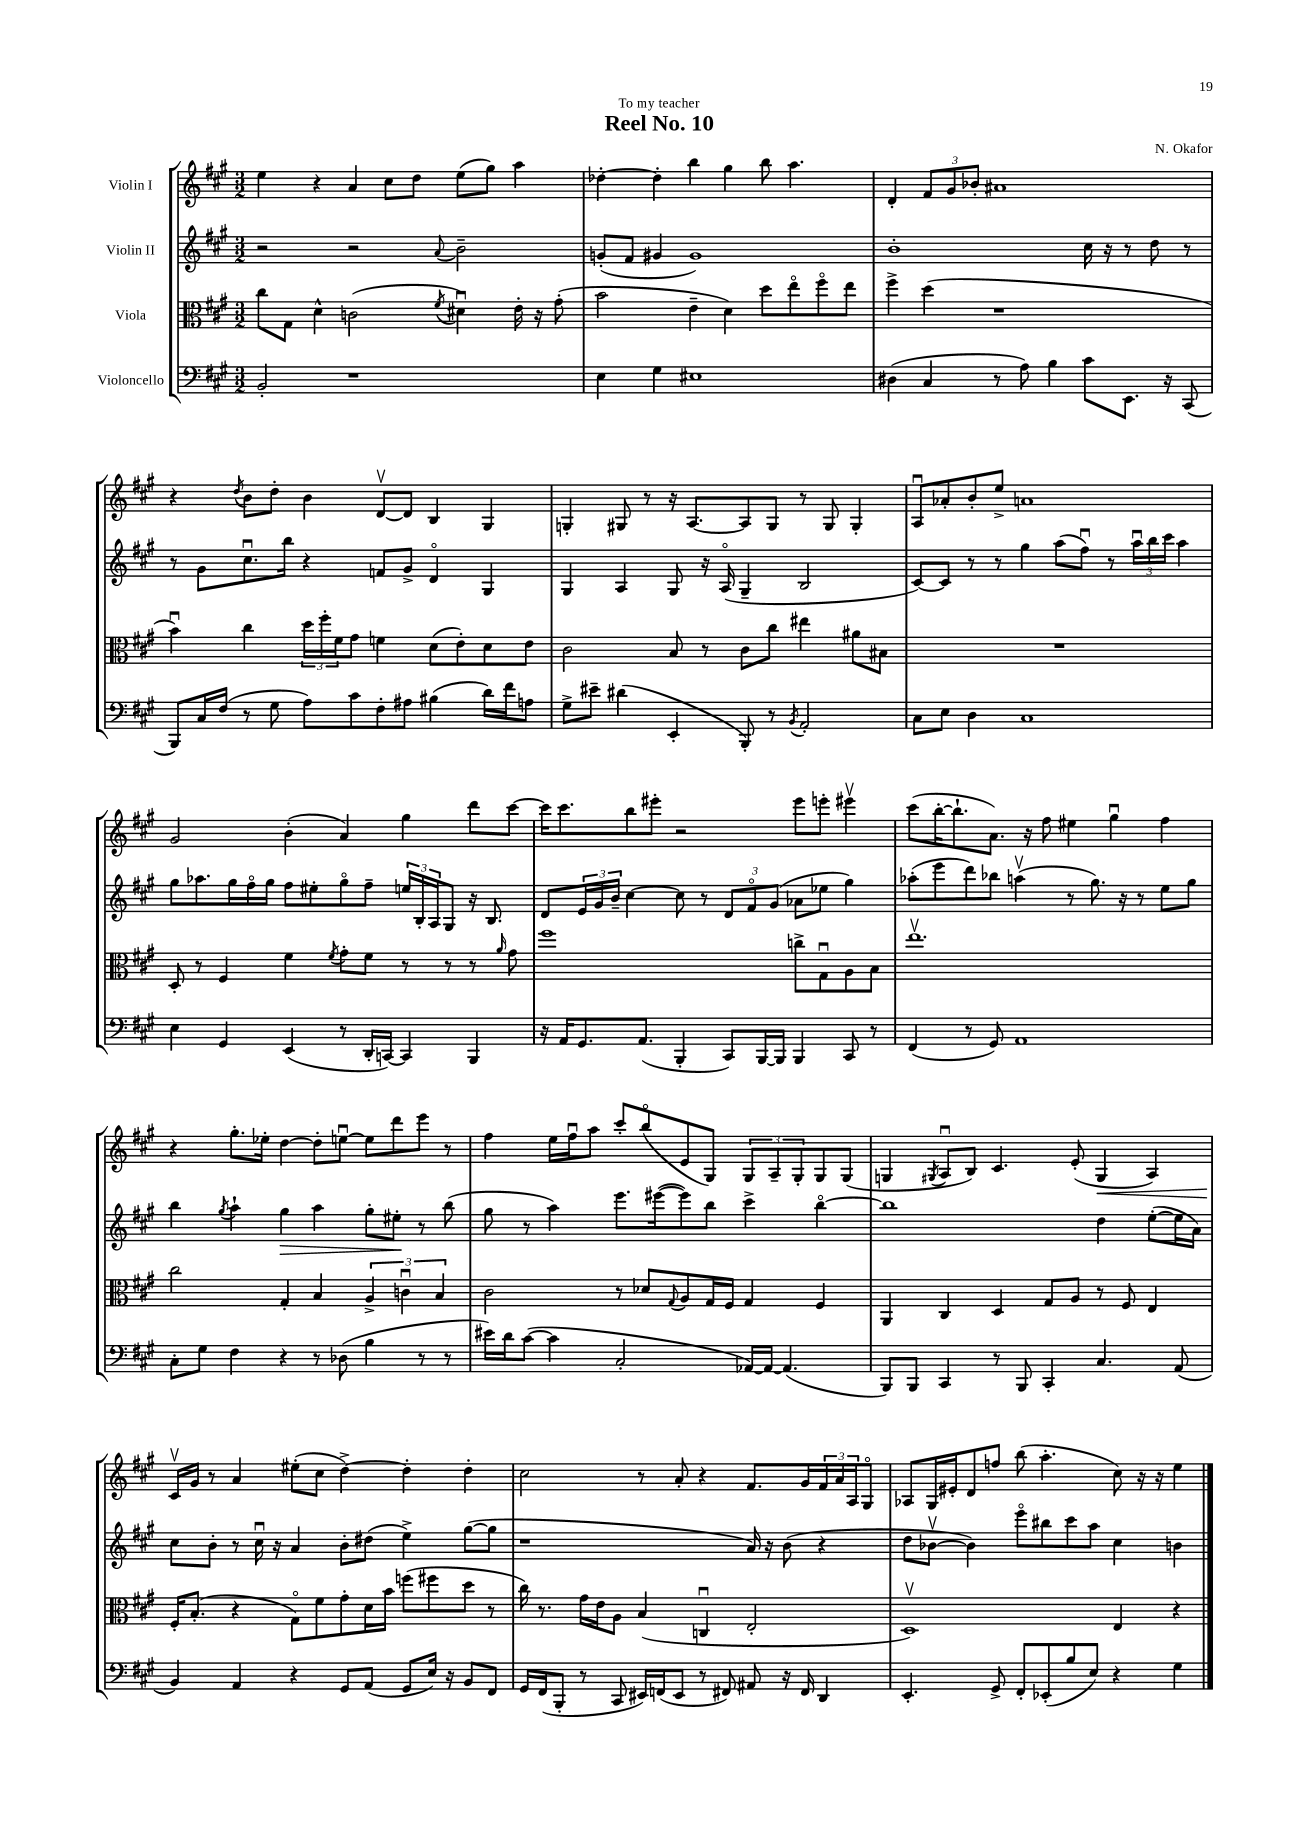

**kern	**kern	**kern	**kern
*staff4	*staff3	*staff2	*staff1
*clefF4	*clefC3	*clefG2	*clefG2
*k[f#c#g#]	*k[f#c#g#]	*k[f#c#g#]	*k[f#c#g#]
*M3/2	*M3/2	*M3/2	*M3/2
2BB'/	8cc#\L	2r	4ee\
.	8G#\J	.	.
.	4d^^\	.	4r
1r	(2c\	2r	4a/
.	.	.	8cc#\L
.	.	.	8dd\J
.	8qf#/	8qqa/	.
.	4d#u\)	2b~\	(8ee\L
.	.	.	8gg#\J)
.	16e'\	.	4aa\
.	16r	.	.
.	(8g#'\	.	.
=	=	=	=
4E\	2b\	(8g'/L	[4dd-'\
.	.	8f#/J	.
4G#\	.	4g#/	4dd-'\]
1E#	4e~\	1g#)	4bb\
.	4d\)	.	4gg#\
.	8dd\L	.	8bb\
.	8eeo\	.	4.aa\
.	8ff#o\	.	.
.	8ee\J	.	.
=	=	=	=
(4D#\	4ff#^\	1b'	4d'/
4C#/	(4dd\	.	12f#/L
.	.	.	12g#/
.	.	.	12b-'/J
8r	1r	.	1a#
8A\)	.	.	.
4B\	.	.	.
8c#\L	.	16cc#\	.
.	.	16r	.
8.EE\J	.	8r	.
.	.	8dd\	.
16r	.	.	.
(8CC#/	.	8r	.
=	=	=	=
8BBB/L)	4bu\)	8r	4r
16C#/L	.	8g#\L	.
(16F#/JJ	.	.	.
.	.	.	8qdd/
8r	4cc#\	8.cc#u\	8b\L
8G#\	.	.	8dd'\J
.	.	16bb\Jk	.
8A\L)	24dd\LL	4r	4b\
.	24ff#'\	.	.
.	24f#\J	.	.
8c#\	8g#\J	.	.
8F#'\	4f\	8f/L	[8dv/L
8A#\J	.	8g#^/J	8d/]J
(4B#\	(8d\L	4do/	4B/
.	8e'\)	.	.
16d\LL)	8d\	4G#/	4G#/
16f#\J	.	.	.
8A\J	8e\J	.	.
=	=	=	=
8G#^\L	2c#\	4G#/	4G'/
8e#~\J	.	.	.
(4d#\	.	4A/	8G#/
.	.	.	8r
4EE'/	8B/	8G#/	16r
.	.	.	[8.A/L
.	8r	16r	.
.	.	(16Ao/	.
8BBB'/)	8c#\L	4G#~/	8A/]
8r	8cc#\J	.	8G#/J
8qBB/	.	.	.
2AA'/	4ee#\	2B/	8r
.	.	.	8G#/
.	8a#\L	.	4G#'/
.	8B#\J	.	.
=	=	=	=
8C#\L	1.r	[8c#/L)	8Au/L
8E\J	.	8c#/]J	8a-'/
4D\	.	8r	8b'/
.	.	8r	8ee^/J
1C#	.	4gg#\	1a
.	.	(8aa\L	.
.	.	8ff#u\J)	.
.	.	8r	.
.	.	24aau\LL	.
.	.	24bb\	.
.	.	24ccc#\JJ	.
.	.	4aa\	.
=	=	=	=
4E\	8D'/	8gg#\L	2g#/
.	8r	8.aa-\	.
4GG#/	4F#/	.	.
.	.	16gg#\L	.
.	.	16ff#o\	.
.	.	16gg#\JJ	.
(4EE/	4f#\	8ff#\L	(4b'\
.	.	8ee#'\	.
.	8qf#/	.	.
8r	8g#'\L	8gg#o\	4a/)
16DD'/LL	8f#\J	8ff#~\J	.
[16CC/JJ)	.	.	.
4CC/]	8r	24ee/LL	4gg#\
.	.	24B'/	.
.	.	24A/J	.
.	8r	8G#/J	.
4BBB/	8r	16r	8ddd\L
.	.	8.B/	.
.	16qqa/	.	.
.	8g#\	.	[8ccc#\J
=	=	=	=
16r	1ff#	8d/L	16ccc#\]LK
16AA/LK	.	.	8.ccc#\
8.GG#/	.	24e/L	.
.	.	24g#/	.
.	.	24b~/JJ	.
.	.	[4cc#\	8bb\
(8.AA/J	.	.	.
.	.	.	8eee#'\J
4BBB'/	.	8cc#\]	2r
.	.	8r	.
8CC#/L)	.	12d/L	.
.	.	12f#o/	.
[16BBB/L	.	.	.
.	.	(12g#/J	.
16BBB/]JJ	.	.	.
4BBB/	8cc^\L	8a-\L	8eee#\L
.	8G#u\	8ee-\J	8eee'\J
8CC#/	8A\	4gg#\)	4eee#v\
8r	8B\J	.	.
=	=	=	=
(4FF#/	1.eev	(8aa-'\L	(8ccc#\L
.	.	8eee\	[16bb'\K
.	.	.	8.bb`\]
8r	.	8ddd\)	.
8GG#/)	.	8bb-\J	8.a\J)
1AA	.	(4aav\	.
.	.	.	16r
.	.	.	8ff#\
.	.	8r	4ee#\
.	.	8.gg#\)	.
.	.	.	4gg#u\
.	.	16r	.
.	.	8r	.
.	.	8ee\L	4ff#\
.	.	8gg#\J	.
=	=	=	=
8C#'\L	2cc#\	4bb\	4r
8G#\J	.	.	.
.	.	8qgg#/	.
4F#\	.	4aa`\	8.gg#'\L
.	.	.	16ee-'\Jk
4r	4G#'/	4gg#\	[4dd\
8r	4B/	4aa\	8dd'\]L
(8D-\	.	.	[8eeu\J
4B\	6A^/	8gg#'\L	8ee\]L
.	.	8ee#'\J	8ddd\
.	6cu\	.	.
8r	.	8r	8eee\J
.	6B/	.	.
8r	.	(8bb\	8r
=	=	=	=
16e#\LL)	2c#\	8gg#\	4ff#\
16d\J	.	.	.
([8c#\J	.	8r	.
4c#\]	.	4aa\)	16ee\LL
.	.	.	16ff#u\J
.	.	.	8aa\J
2C#'/	8r	8.eee\L	8ccc#'/L
.	8d-/L	.	(8bbo/
.	.	([16eee#\k	.
.	8qqG#/	.	.
.	8A/	8eee#\])	8e/
.	16G#/L	8bb\J	8G#/J)
.	16F#/JJ	.	.
[16AA-/LL)	4G#/	4ccc#^\	12G#/L
16AA-/_JJ	.	.	.
.	.	.	12A~/
(4.AA-/]	.	.	.
.	.	.	12G#'/
.	4F#/	[4bbo\	8G#/
.	.	.	(8G#/J
=	=	=	=
8BBB/L)	4AA/	1bb]	4G/
8BBB/J	.	.	.
.	.	.	8qG#/
4CC#/	4C#/	.	8Au/L
.	.	.	8B/J)
8r	4D/	.	4.c#/
8BBB/	.	.	.
4CC#'/	8G#/L	.	.
.	8A/J	.	(8e'/
4.C#/	8r	4dd\	4G#/
.	8F#/	.	.
.	4E/	([8ee'\L	4A/)
(8AA/	.	16ee\]L	.
.	.	16a\JJ)	.
=	=	=	=
4BB/)	16F#'/LK	8cc#\L	16c#v/LL
.	(8.B'/J	.	16g#/JJ
.	.	8b'\J	8r
4AA/	4r	8r	4a/
.	.	16cc#u\	.
.	.	16r	.
4r	8G#o\L)	4a/	(8ee#'\L
.	8f#\	.	8cc#\J
8GG#/L	8g#'\	8b'\L	[4dd^\)
(8AA/J	16d\L	(8dd#\J	.
.	16b\JJ	.	.
8GG#/L	(8ff\L	4ee^\)	4dd'\]
16E/Jk)	8ff#\	.	.
16r	.	.	.
8BB/L	8dd\J	([8gg#\L	4dd'\
8FF#/J	8r	8gg#\]J	.
=	=	=	=
16GG#/LL	16cc#\)	1r	2cc#\
(16FF#/J	8.r	.	.
8BBB'/J	.	.	.
8r	16g#\LL	.	.
.	16e\J	.	.
8CC#/	8A\J	.	.
16EE#/LL)	(4B/	.	8r
(16FF/J	.	.	.
8EE#/J	.	.	8a'/
8r	4Cu/	.	4r
8FF#/)	.	.	.
8AA#/	2E'/	16a/)	8.f#/L
.	.	16r	.
16r	.	(8b\	.
16FF#/	.	.	16g#/L
4DD/	.	4r	24f#/
.	.	.	24a/
.	.	.	24A/J
.	.	.	8G#o/J
=	=	=	=
4.EE'/	1Dv)	8dd\L	8A-/L
.	.	[8b-v\J	16G#/L
.	.	.	16e#'/J
.	.	4b-\])	8d/
8GG#^/	.	.	8ff/J
8FF#'/L	.	8eeeo\L	(8bb\
(8EE-'/	.	8bb#\	4.aa'\
8B/	.	8ccc#\	.
8E/J)	.	8aa\J	.
4r	4E/	4cc#\	8cc#\)
.	.	.	16r
.	.	.	16r
4G#\	4r	4b\	4ee\
==	==	==	==
*-	*-	*-	*-
